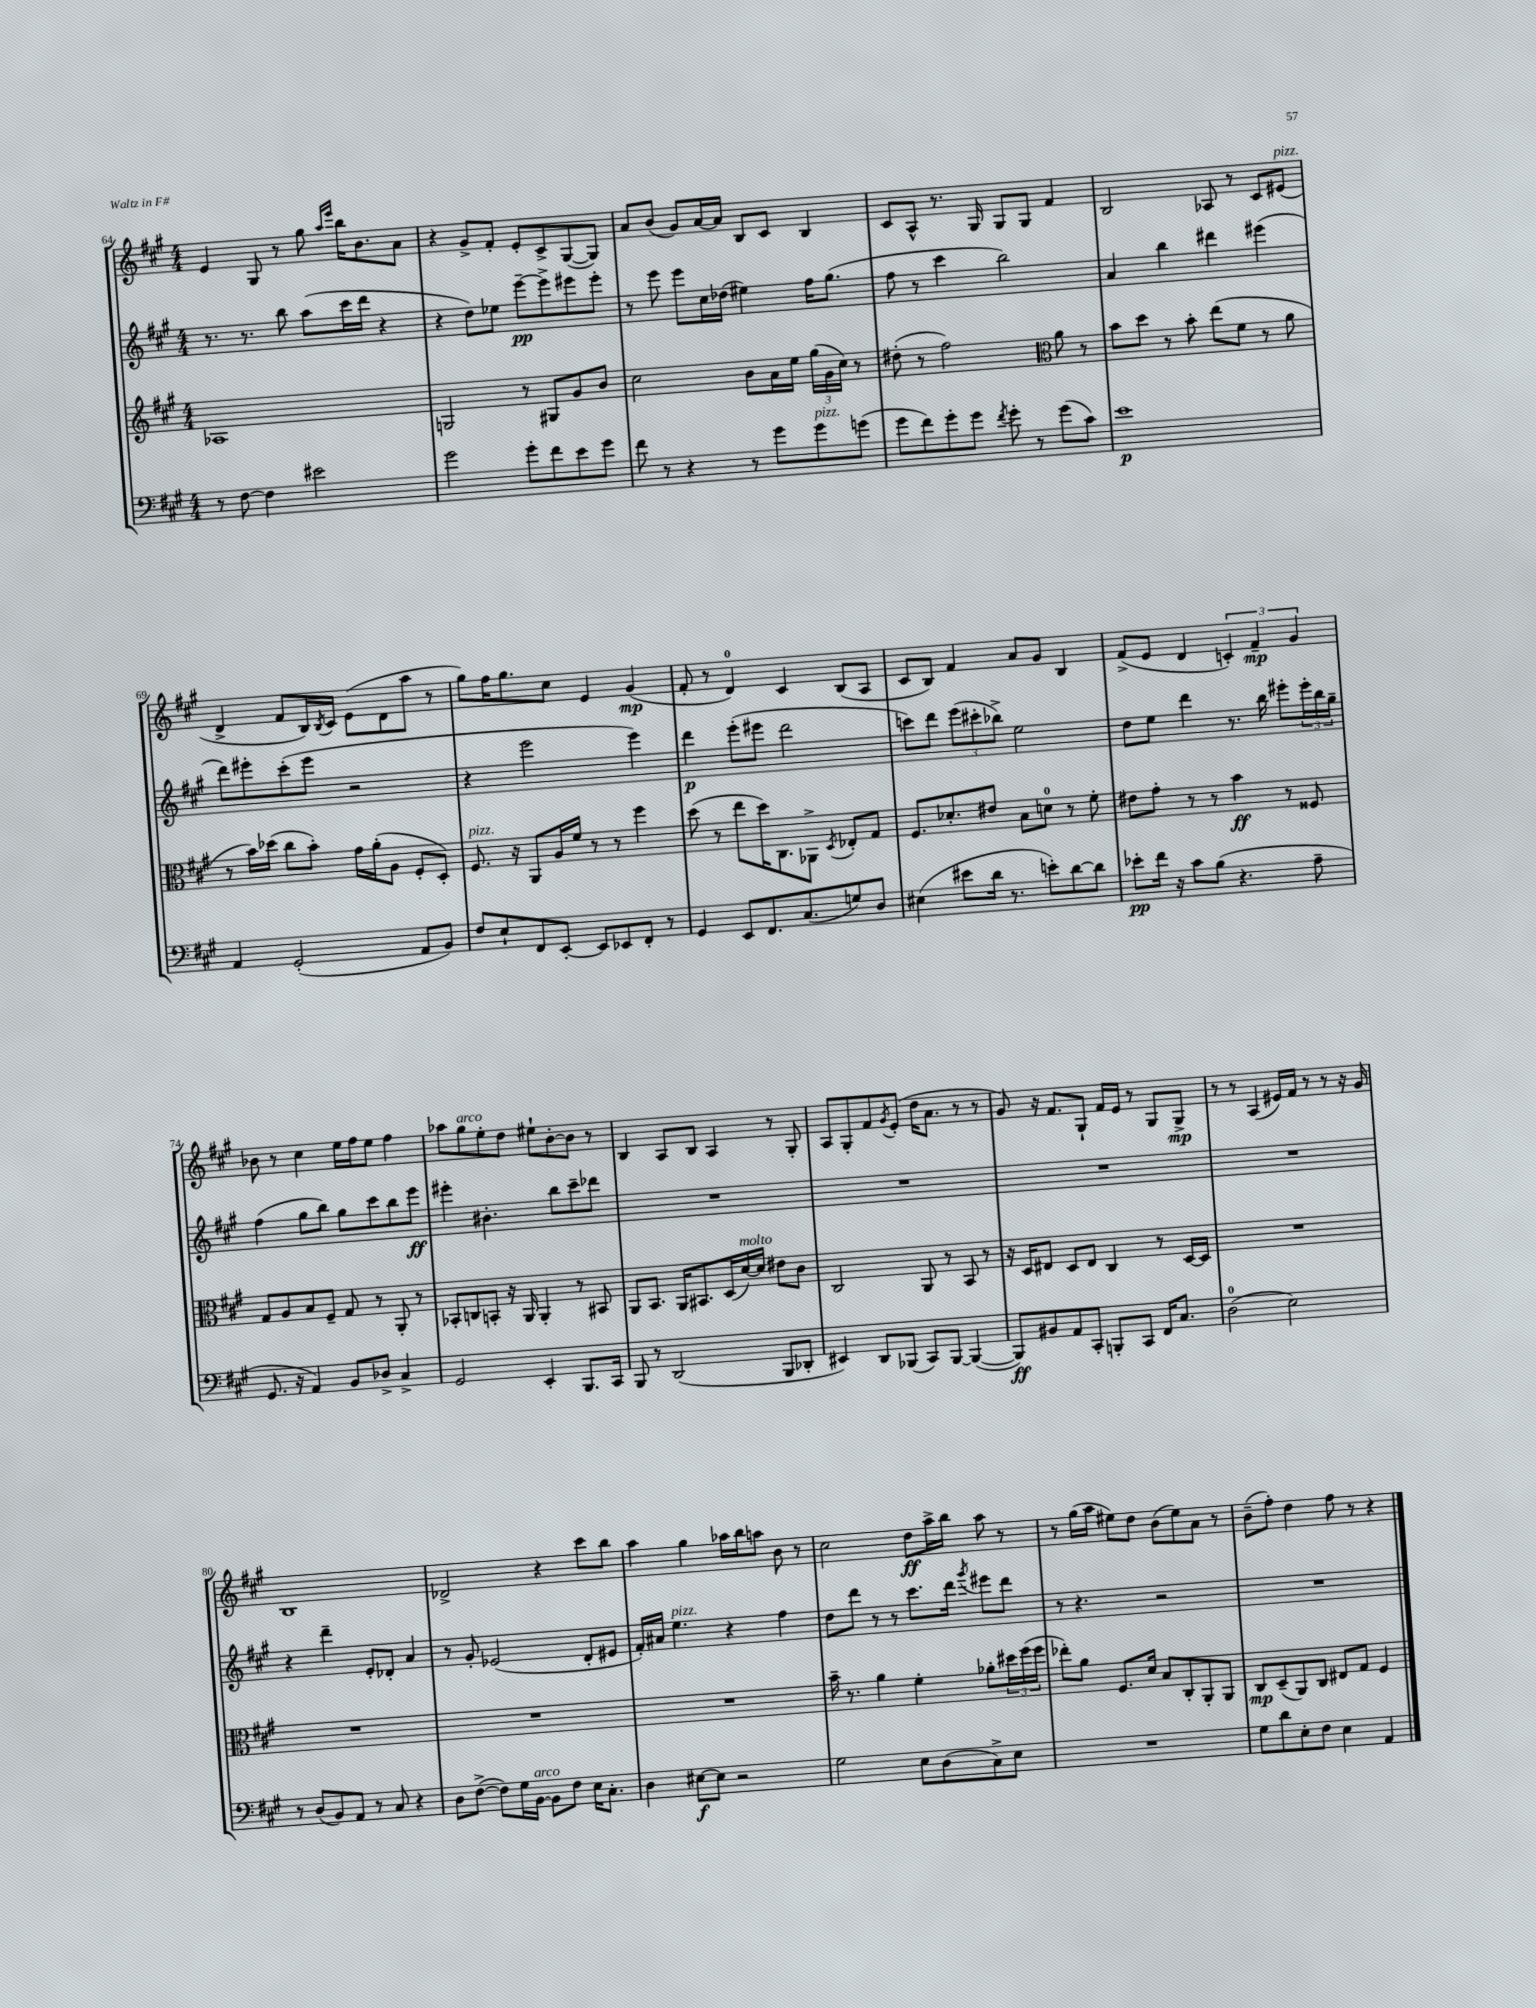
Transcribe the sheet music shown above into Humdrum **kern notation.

**kern	**kern	**kern	**kern
*staff4	*staff3	*staff2	*staff1
*clefF4	*clefG2	*clefG2	*clefG2
*k[f#c#g#]	*k[f#c#g#]	*k[f#c#g#]	*k[f#c#g#]
*M4/4	*M4/4	*M4/4	*M4/4
8r	1A-	8.r	4e
[8F#	.	.	.
.	.	8.r	.
4F#]	.	.	8G#
.	.	8bb	8r
2e#	.	(8aa	8gg#
.	.	.	16qqaa
.	.	.	16qqeee
.	.	16ccc#	16bb
.	.	16ddd	8.b
.	.	4r	.
.	.	.	8a
=	=	=	=
2g#	2G	4r	4r
.	.	8dd)	8g#^
.	.	8ee-	8f#'
8g#'	8r	[8eee~	8e'
8f#	8G#	8eee^]	8c#^
8e	8g#	8eee#	([8G#
8g#	8b	8eee#'	8G#])
=	=	=	=
8f#	2cc#	8r	8a
8r	.	8eee	(8b
4r	.	8eee	8g#)
.	.	16cc#	[16a
.	.	(16dd-	16a]
8r	8b	4ee#)	8B
8g#	16a	.	8c#
.	16ee	.	.
8g#	(24gg#	16ff#	4B
.	24g#	.	.
.	.	(8.gg#	.
.	24cc#)	.	.
(8g	8r	.	.
=	=	=	=
8g#	(8dd#'	8ff#	8c#
8f#)	8r	8r	8A^^
8g#'	2ff#)	4ccc#	8.r
8g#	.	.	.
.	.	.	16G#
8qf#	.	.	.
8g#'	.	2bb)	8G#
8r	.	.	8G#
*	*clefC3	*	*
(8g#	8a	.	4f#
8c#)	8r	.	.
=	=	=	=
1e	8b	4a	2B
.	8dd	.	.
.	8r	4bb	.
.	8b'	.	.
.	(8ee	4ddd#	8A-
.	8f#	.	8r
.	8r	(4eee#	8c#
.	8a	.	(8e#
=	=	=	=
4AA	8r	8ddd)	4d^
.	16b)	8eee#'	.
.	(16dd-	.	.
(2GG#'	8cc#	(8ccc#'	8f#
.	8b')	8eee#	16B)
.	.	.	8qB
.	.	.	16c#
.	16g#	2r	(8e
.	(16a'	.	.
.	8A	.	8d
8AA	8F#'	.	8aa
8BB)	8D')	.	8r
=	=	=	=
8F#	8.F#	4r	8gg#)
8E`	.	.	16ff#
.	16r	.	8.gg#
8FF#	8AA	2eee	.
[8EE'	16A	.	8cc#
.	16f#	.	.
8EE]	8r	.	4e
8EE-	8r	.	.
8FF#'	4ff#	4eee)	(4g#
8r	.	.	.
=	=	=	=
4GG#	(8dd	4ddd	8f#'
.	8r	.	8r
8EE	8ee	(8eee'	4d)
8.FF#	16dd)	8eee#	.
.	8.C#	.	.
.	.	2ddd	4c#
(8.C#	.	.	.
.	8AA-^	.	.
.	8qD	.	.
8G)	8E-'	.	(8B
8D	8G#	.	8A
=	=	=	=
(4E#	8.F#	8ccc)	8c#
.	.	8ddd	8B)
.	8.d-'	.	.
8e#	.	(12eee	4f#
.	.	12ccc#'	.
16d	8e#	.	.
.	.	12bb-^)	.
8.r	.	.	.
.	8B	2ee	8a
8e')	8d	.	8g#
[8d	8r	.	4B
8d]	8f#'	.	.
=	=	=	=
8e-'	8e#	8dd	(8f#^
16f#	8g#'	8ee	8e
16r	.	.	.
8c#	8r	4ddd	4d
(8B	8r	.	.
4.r	4b	8.r	6c')
.	.	.	6f#~
.	.	16bb	.
.	8r	8eee#'	.
.	.	.	6g#
8A~	8F##	24eee#'	.
.	.	24bb	.
.	.	24gg#~	.
=	=	=	=
8.GG#	8G#	(4ff#	8b-
.	8A	.	8r
16r	.	.	.
4AA)	8B	8gg#	4cc#
.	8F#~	8bb)	.
8BB	8G#	8gg#	16ee
.	.	.	16ff#
8D-^	8r	8ccc#	8ee
4C#^	8AA'	8bb	4ff#
.	8r	8eee	.
=	=	=	=
2GG#	8BB-'	4eee#'	8aa-
.	8C	.	8gg#
.	8BB'	4.b#'	8ee'
.	16r	.	8dd
.	16AA	.	.
4EE'	4AA'	.	8ee#`
.	.	8bb	[8b'
8.BBB	8r	8ccc#~	8b]
.	8BB#	8ddd-	8r
16CC#	.	.	.
=	=	=	=
8BBB	8AA	1r	4B
8r	8.BB	.	.
(2DD	.	.	8A
.	16AA	.	.
.	8.BB#	.	8B
.	.	.	4A
.	(16D	.	.
.	[16d)	.	.
.	16d]	.	.
8BBB	8e#	.	8r
8DD-'	8c#	.	8G#'
=	=	=	=
4EE#)	2C#	1r	8A
.	.	.	8G#'
8DD	.	.	8f#
.	.	.	8qg#
(8BBB-	.	.	(8e'
8CC#)	8AA	.	16dd
.	.	.	8.a
[8BBB-	8r	.	.
(4BBB-_	8BB	.	8r
.	8r	.	8r
=	=	=	=
8BBB-])	16r	1r	8g#)
.	16D	.	.
8BB#	8E#	.	16r
.	.	.	8.f#
8AA	8D	.	.
8CC#'	8E#	.	8G#`
8BBB'	4C#	.	16f#
.	.	.	16e
8CC#	.	.	8r
16FF#	8r	.	8G#
8.C#	.	.	.
.	[16D	.	8G#^
.	16D]	.	.
=	=	=	=
(2D	1r	1r	8r
.	.	.	8r
.	.	.	(4A
2E)	.	.	16e#)
.	.	.	16f#
.	.	.	8r
.	.	.	8r
.	.	.	16r
.	.	.	16g#
=	=	=	=
8r	1r	4r	1B
(8D	.	.	.
8BB)	.	4ddd~	.
8AA	.	.	.
8r	.	8e'	.
8C#	.	8d-'	.
4r	.	4a	.
=	=	=	=
8D	1r	8r	2d-^
([8F#^	.	8g#'	.
8F#])	.	(2e-	.
16G#	.	.	.
[16BB	.	.	.
8BB]	.	.	4r
8F#	.	.	.
16E	.	8d'	8ccc#
8.C#'	.	.	.
.	.	8e#	8bb
=	=	=	=
4D	1r	16f#')	4aa
.	.	16a#	.
.	.	4.ee	.
[8E#	.	.	4gg#
8E#]	.	.	.
2r	.	4r	16aa-
.	.	.	16bb
.	.	.	8aa
.	.	4ff#	8b
.	.	.	8r
=	=	=	=
2G#	16b~	8dd	2cc#
.	8.r	.	.
.	.	8ddd	.
.	4a	8r	.
.	.	8r	.
8E	4f#'	8.ccc#	8dd
(8D	.	.	16aa^
.	.	16ddd	16bb
.	.	8qggg#	.
8C#^)	8a-'	8eee#	8aa
8E	24dd#	8ddd	8r
.	(24ff#	.	.
.	24ff#	.	.
=	=	=	=
1r	8ee-')	8r	8r
.	8a	4.r	(16gg#
.	.	.	16aa
.	8.F#	.	8ee#)
.	.	.	8dd
.	16d	.	.
.	8B	2r	(8b
.	8C#'	.	8ee#)
.	8AA'	.	8a
.	8AA	.	8r
=	=	=	=
8G#	8C#	1r	(8b~
8d	(8D~	.	8ff#')
8E'	8AA)	.	4dd
8F#	8C#	.	.
4E	8E#	.	8ff#
.	8G#	.	8r
4AA	4F#	.	4r
==	==	==	==
*-	*-	*-	*-
